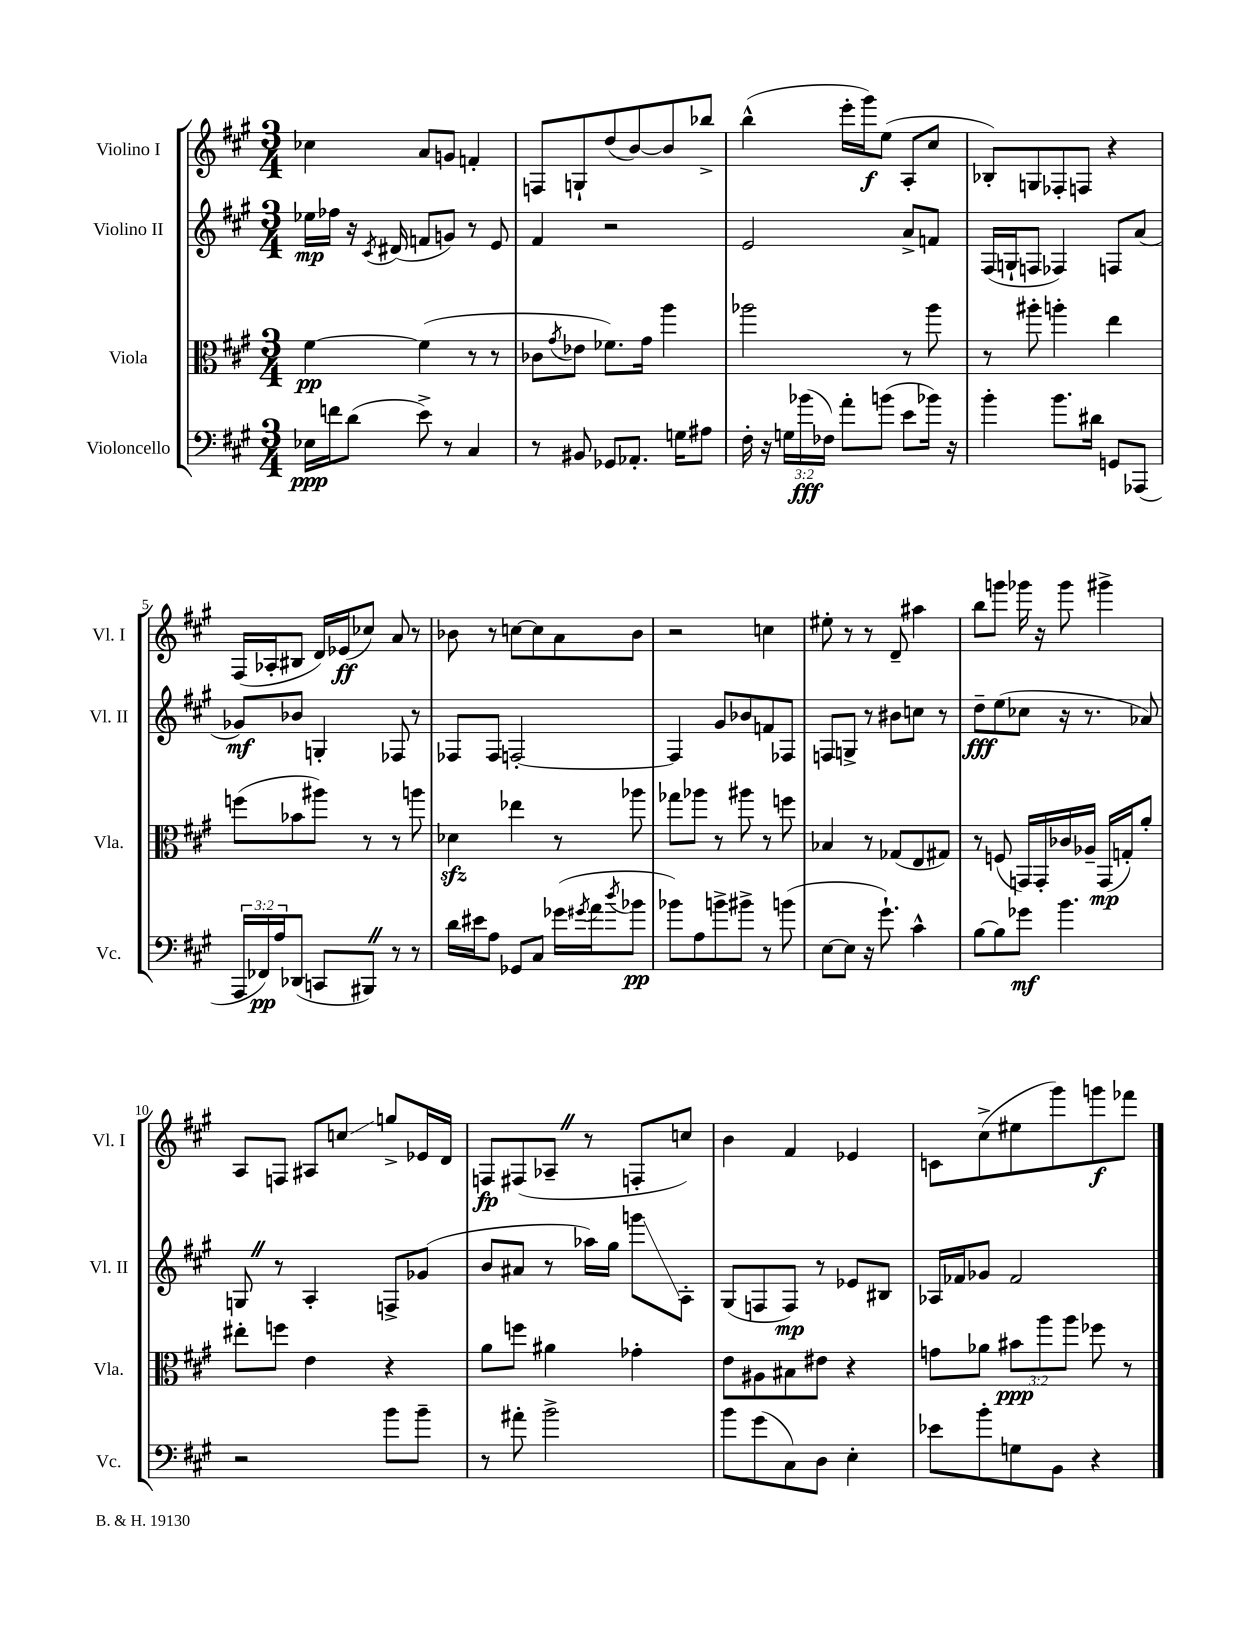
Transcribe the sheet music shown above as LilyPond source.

<<
\new StaffGroup <<
\new Staff = "s0" \with { instrumentName = "Violino I" shortInstrumentName = "Vl. I" } {
    \clef treble \key a \major \numericTimeSignature \time 3/4
    ces''4 a'8 g'8 f'4-. |
    f8 g8-! d''8( b'8~) b'8 bes''8-> |
    b''4-^( e'''16-. gis'''16\f) e''8( a8-. cis''8 |
    bes8-.) g8 fes8-. f8 r4 |
    fis16( aes16-. bis8 d'16) ees'16\ff( ces''8) a'8 r8 |
    bes'8 r8 c''8~ c''8 a'8 bes'8 |
    r2 c''4 |
    eis''8-. r8 r8 d'8-- ais''4 |
    b''8 g'''8 ges'''16 r16 ges'''8 gis'''4-> |
    a8 f8 ais8 c''8\glissando g''8-> ees'16 d'16 |
    f8\fp fis8( aes8-- \once \override BreathingSign.text = \markup { \musicglyph "scripts.caesura.straight" } \breathe r8 f8-. c''8) |
    b'4 fis'4 ees'4 |
    c'8 cis''8->( eis''8 gis'''8) g'''8\f fes'''8 \bar "|." |
}
\new Staff = "s1" \with { instrumentName = "Violino II" shortInstrumentName = "Vl. II" } {
    \clef treble \key a \major \numericTimeSignature \time 3/4
    ees''16\mp fes''16 r16 \acciaccatura { cis'8 } dis'16( f'8 g'8) r8 e'8 |
    fis'4 r2 |
    e'2 a'8-> f'8 |
    fis16( g16-! f8 fes4) f8 a'8( |
    ges'8\mf) bes'8 g4-. fes8 r8 |
    fes8 fes8 f2~-. |
    f4 gis'8 bes'8 f'8 fes8 |
    f8 g8-> r8 bis'8 c''8 r8 |
    d''8--\fff e''8( ces''8 r16 r8. aes'8) |
    g8 \once \override BreathingSign.text = \markup { \musicglyph "scripts.caesura.straight" } \breathe r8 a4-. f8-> ges'8( |
    b'8 ais'8 r8 aes''16) gis''16 g'''8\glissando a8-. |
    gis8( f8 f8\mp) r8 ees'8 bis8 |
    aes16 fes'16 ges'8 fes'2 \bar "|." |
}
\new Staff = "s2" \with { instrumentName = "Viola" shortInstrumentName = "Vla." } {
    \clef alto \key a \major \numericTimeSignature \time 3/4 \override Staff.TupletNumber.text = #tuplet-number::calc-fraction-text
    fis'4~\pp fis'4( r8 r8 |
    ces'8 \acciaccatura { gis'8 } ees'8 fes'8.) gis'16 a''4 |
    aes''2 r8 aes''8 |
    r8 ais''8-. a''4-. e''4 |
    f''8( bes'8 ais''8) r8 r8 a''8 |
    des'4\sfz ees''4 r8 aes''8 |
    ges''8 aes''8 r8 ais''8 r8 f''8 |
    bes4 r8 ges8( e8 gis8) |
    r8 f8( g,16) g,16-. ces'16 aes16-- g,16\mp( g16-.) a'8-. |
    eis''8-. f''8 e'4 r4 |
    a'8 f''8 ais'4 ges'4-. |
    e'8 ais8 bis8 eis'8 r4 |
    g'8 aes'8 \tuplet 3/2 { bis'8\ppp a''8 a''8 } fes''8 r8 \bar "|." |
}
\new Staff = "s3" \with { instrumentName = "Violoncello" shortInstrumentName = "Vc." } {
    \clef bass \key a \major \numericTimeSignature \time 3/4 \override Staff.TupletNumber.text = #tuplet-number::calc-fraction-text
    ees16\ppp f'16 d'8( e'8->) r8 cis4 |
    r8 bis,8 ges,8 aes,8.-. g16 ais8 |
    fis16-. r16 \tuplet 3/2 { g16 bes'16\fff( fes16) } a'8-. b'8( e'8 bes'16) r16 |
    b'4-. b'8. dis'16 g,8 aes,,8( |
    \tuplet 3/2 { a,,16 fes,16\pp) a16 } des,8( c,8 bis,,8) \once \override BreathingSign.text = \markup { \musicglyph "scripts.caesura.straight" } \breathe r8 r8 |
    d'16 eis'16 a8 ges,8 cis8 ges'16( \acciaccatura { gis'8 } a'16 \acciaccatura { d''8 } bes'8\pp |
    bes'8) a8 b'8-> bis'8-> r8 b'8( |
    e8~ e8 r16 gis'8.-!) cis'4-^ |
    b8~ b8 ges'8\mf b'4. |
    r2 b'8 b'8-- |
    r8 ais'8-. b'2-> |
    b'8 gis'8( cis8) d8 e4-. |
    ees'8 b'8-. g8 b,8 r4 \bar "|." |
}
>>
>>
